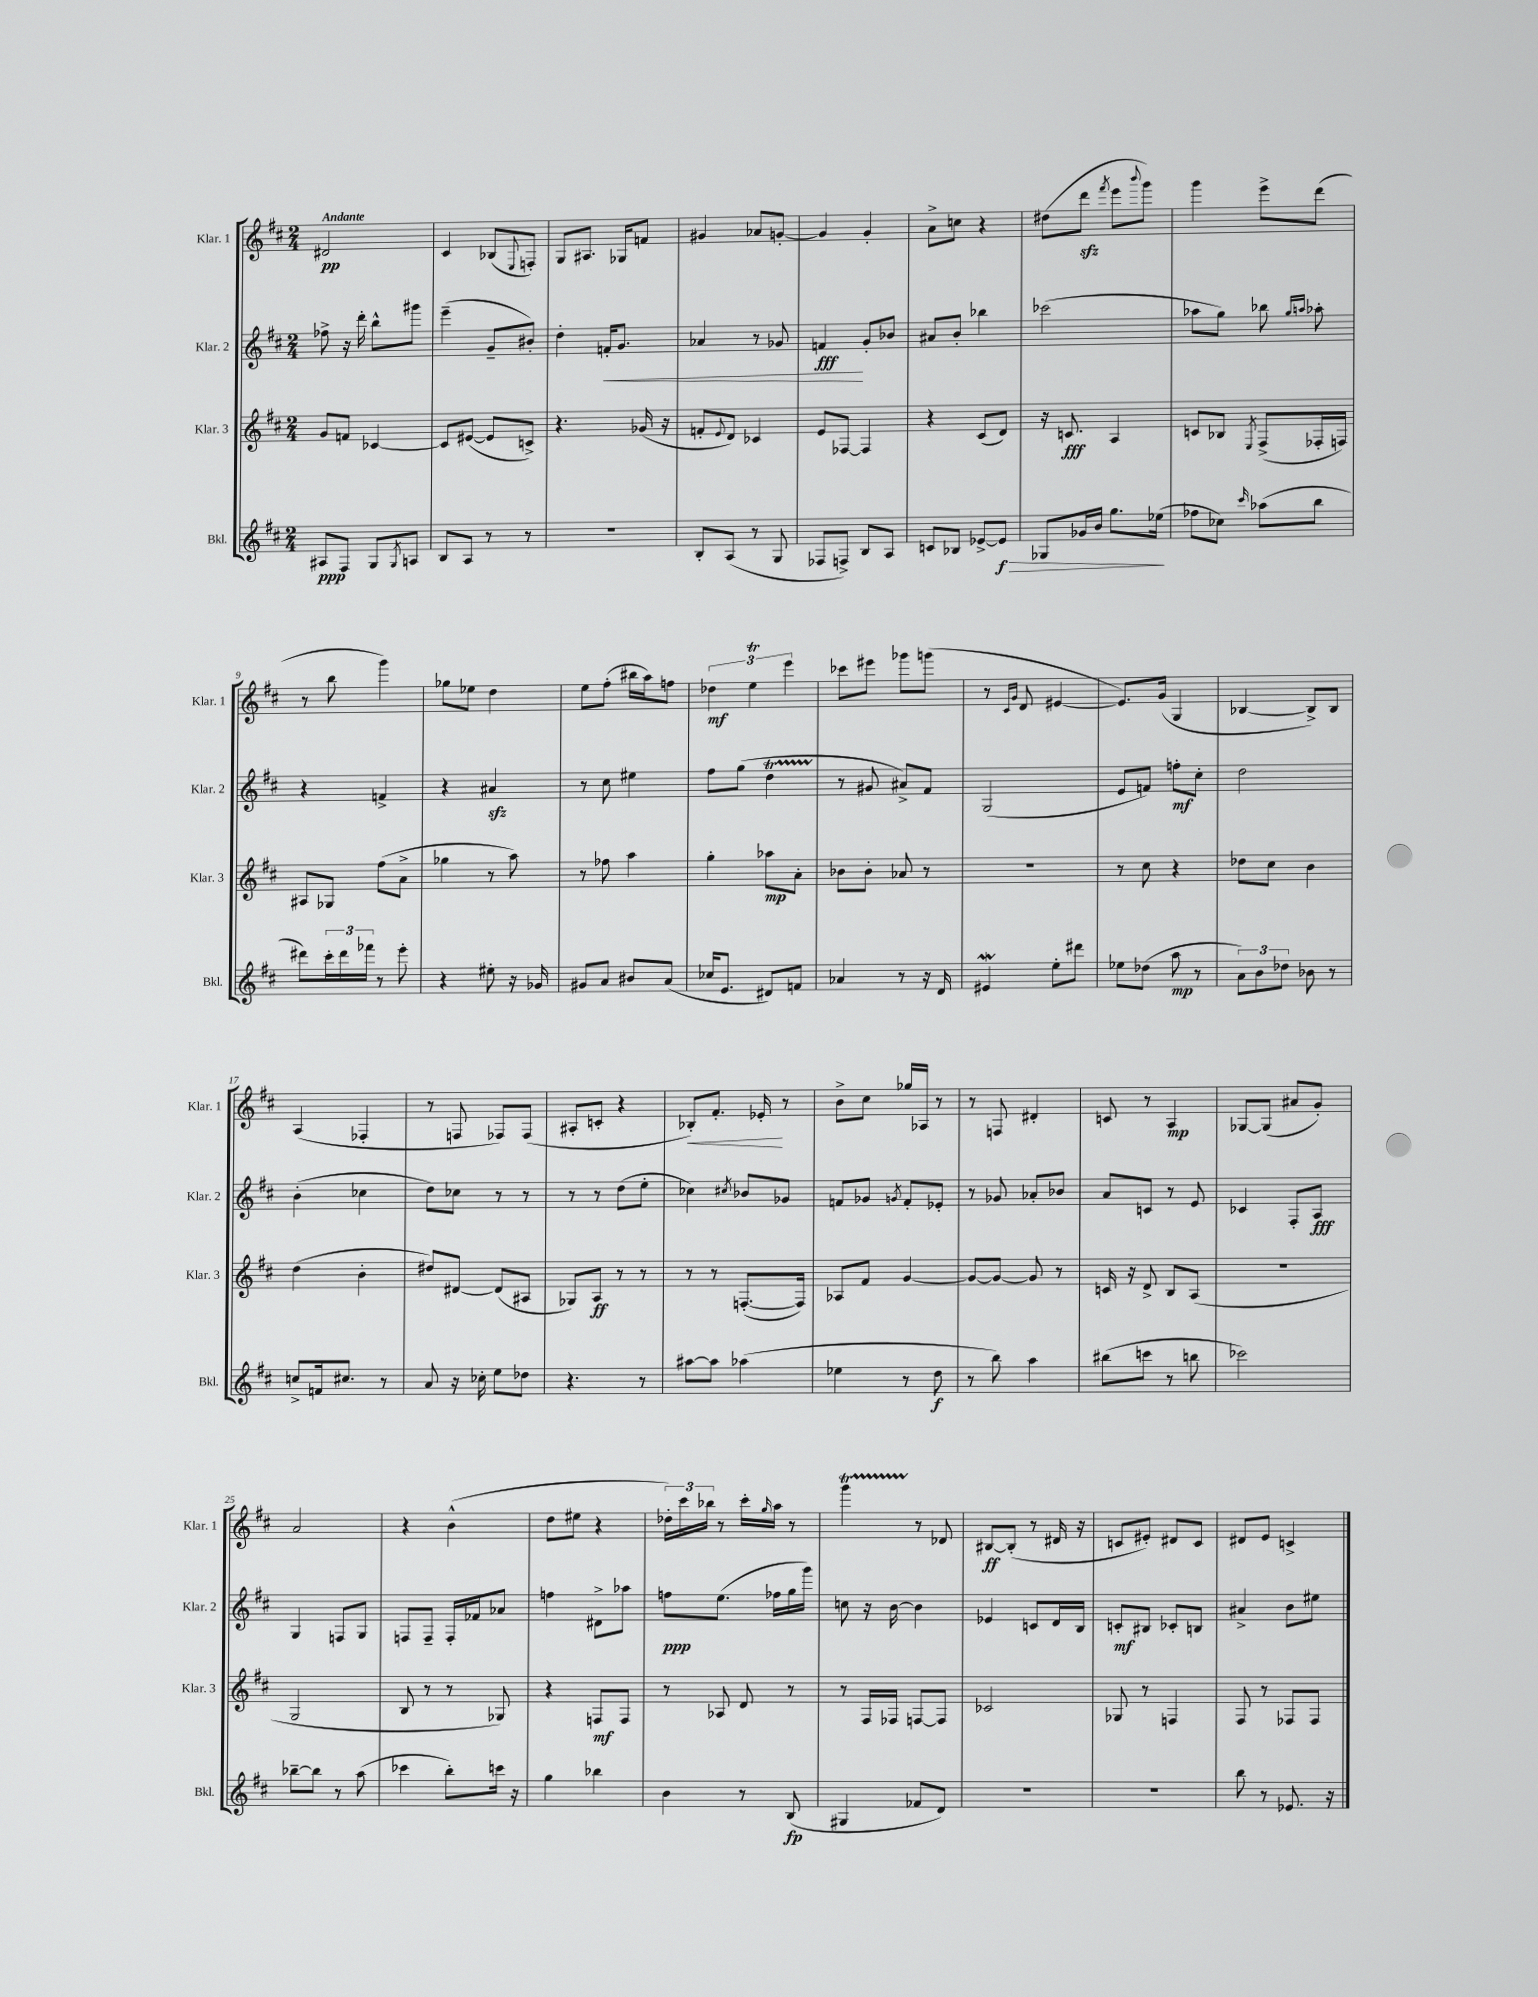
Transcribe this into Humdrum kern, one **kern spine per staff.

**kern	**kern	**kern	**kern
*staff4	*staff3	*staff2	*staff1
*clefG2	*clefG2	*clefG2	*clefG2
*k[f#c#]	*k[f#c#]	*k[f#c#]	*k[f#c#]
*M2/4	*M2/4	*M2/4	*M2/4
8A#	8g	8ff-^	2d#
8F#	8f	16r	.
.	.	16ddd'	.
8G	[4c-	8bb^^	.
8qG	.	.	.
8A	.	8ggg#	.
=	=	=	=
8B	8c-]	(4eee~	4c#
8A	([8e#	.	.
8r	8e#]	8g~	(8B-
.	.	.	8qqE
8r	8c^)	8b#')	8F')
=	=	=	=
2r	4.r	4dd'	8G
.	.	.	8.A#
.	.	16f'	.
.	.	8.g	16G-
.	(16g-	.	8f
.	16r	.	.
=	=	=	=
8B'	8f'	4a-	4g#
.	8qqe	.	.
(8A	8d)	.	.
8r	4c-	8r	8a-
8G	.	8g-	[8g'
=	=	=	=
8F-	8e	4f	4g]
8F^)	[8F-	.	.
8B	4F-]	8g'	4g'
8A	.	8b-	.
=	=	=	=
8c	4r	8a#	8a^
8B-	.	8b'	8cc
[8e-^	(8c#	4bb-	4r
8e-]	8d)	.	.
=	=	=	=
8G-	16r	(2ccc-	(8dd#
.	8.c	.	.
16g-	.	.	8ddd
16b	.	.	.
.	.	.	8qfff#
8.gg	4A	.	8eee
.	.	.	8qqbbb
.	.	.	8ggg)
(16ee-	.	.	.
=	=	=	=
8ff-	8c	8aa-	4ggg
8cc-)	8B-	8gg)	.
16qqccc#	8qE	.	.
(8aa-	(8F#^	8bb-	8eee^
.	.	16qqgg	.
.	.	16qqaa	.
8bb	16F-'	8aa-'	(8ddd
.	16F)	.	.
=	=	=	=
8ddd#)	8A#	4r	8r
24ccc#'	8G-	.	8bb
24ddd#	.	.	.
24fff-	.	.	.
8r	(8ff#	4f^	4ggg)
8eee'	8a^	.	.
=	=	=	=
4r	4gg-	4r	8gg-
.	.	.	8ee-
8ee#'	8r	4a#	4dd
16r	8aa)	.	.
16g-	.	.	.
=	=	=	=
8g#	8r	8r	8ee
8a	8ff-	8cc#	(8ff#'
8b#	4aa	4ee#	16bb#
.	.	.	16aa)
(8a	.	.	8ff
=	=	=	=
16cc-	4gg'	8ff#	6dd-
8.e	.	.	.
.	.	(8gg	.
.	.	.	6ee
8d#)	8aa-	4dd	.
.	.	.	6eee
8f	8a'	.	.
=	=	=	=
4a-	8b-	8r	8ccc-
.	8b-'	8g#	8eee#
8r	8a-	8a#^)	8ggg-
16r	8r	8f#	(8ggg
16d	.	.	.
=	=	=	=
4e#	2r	(2G	8r
.	.	.	16qqc#
.	.	.	16qqg
.	.	.	8d
8ee'	.	.	[4e#
8ddd#	.	.	.
=	=	=	=
8ee-	8r	8e	8.e#])
(8dd-	8cc#	8f)	.
.	.	.	(16g
8aa	4r	8ff'	4G
8r	.	8cc#'	.
=	=	=	=
12a)	8dd-	2dd	[4B-
12b	.	.	.
.	8cc#	.	.
12dd-	.	.	.
8b-	4b	.	8B-^])
8r	.	.	8B-
=	=	=	=
8cc^	(4dd	(4b'	(4A
16f	.	.	.
8.cc#	.	.	.
.	4b'	4cc-	4F-'
8r	.	.	.
=	=	=	=
8a	8dd#)	8dd)	8r
16r	[8d#	8cc-	8F
16cc-'	.	.	.
8ee	(8d#]	8r	8F-)
8dd-	8A#	8r	(8F-
=	=	=	=
4.r	8G-)	8r	8A#'
.	8A	8r	8c'
.	8r	(8dd	4r
8r	8r	8ee'	.
=	=	=	=
[8aa#	8r	4cc-)	8B-')
8aa#]	8r	.	8.f#'
.	.	8qcc#	.
(4aa-	([8.F'	8b-	.
.	.	.	16e-'
.	.	8g-	8r
.	16F])	.	.
=	=	=	=
4ee-	8A-	8f	8b^
.	8f#	8g-	8cc#
.	.	8qg	.
8r	[4g	8f'	16gg-
.	.	.	16A-
8dd	.	8e-'	8r
=	=	=	=
8r	8g_	8r	8r
8bb)	8g_	8g-	8F
4aa	8g]	8a-'	4d#'
.	8r	8b-	.
=	=	=	=
(8bb#	16c	8a	8c
.	16r	.	.
8ccc	8d^	8c	8r
8r	8B	8r	4A
8bb	(8A	8e	.
=	=	=	=
2ccc-)	2r	4c-	[8G-
.	.	.	(8G-]
.	.	8F#'	8a#
.	.	8A	8g')
=	=	=	=
[8bb-~	2G	4G	2a
8bb-]	.	.	.
8r	.	8F	.
(8aa	.	8G	.
=	=	=	=
4ccc-	8B	8F	4r
.	8r	8F~	.
8bb')	8r	16F'	(4b^^
.	.	16f-	.
16ccc	8G-)	8a-	.
16r	.	.	.
=	=	=	=
4gg	4r	4ff	8dd
.	.	.	8ee#
4bb-	8F	8d#^	4r
.	8F	8aa-	.
=	=	=	=
4b	8r	8ff	24dd-')
.	.	.	24ccc#
.	.	.	24bb-
.	8A-	(8.ee	8r
8r	8d	.	16ccc#'
.	.	.	16qqgg
.	.	16ff-	16aa
(8B	8r	16gg	8r
.	.	16ggg)	.
=	=	=	=
4G#	8r	8cc	4ggg
.	16F#	16r	.
.	16F-	[16b	.
8f-	[8F	4b]	8r
8d)	8F]	.	8d-
=	=	=	=
2r	2c-	4e-	[8B#
.	.	.	(8B#']
.	.	8c	8r
.	.	16d	16d#
.	.	16B	16r
=	=	=	=
2r	8G-	8c'	8c
.	8r	8B#	8e#')
.	4F	8c-'	8d#
.	.	8B	8c
=	=	=	=
8bb	8F#	4a#^	8d#
8r	8r	.	8e
8.e-	8F-	8b	4c^
.	8F-	8ee#	.
16r	.	.	.
==	==	==	==
*-	*-	*-	*-
